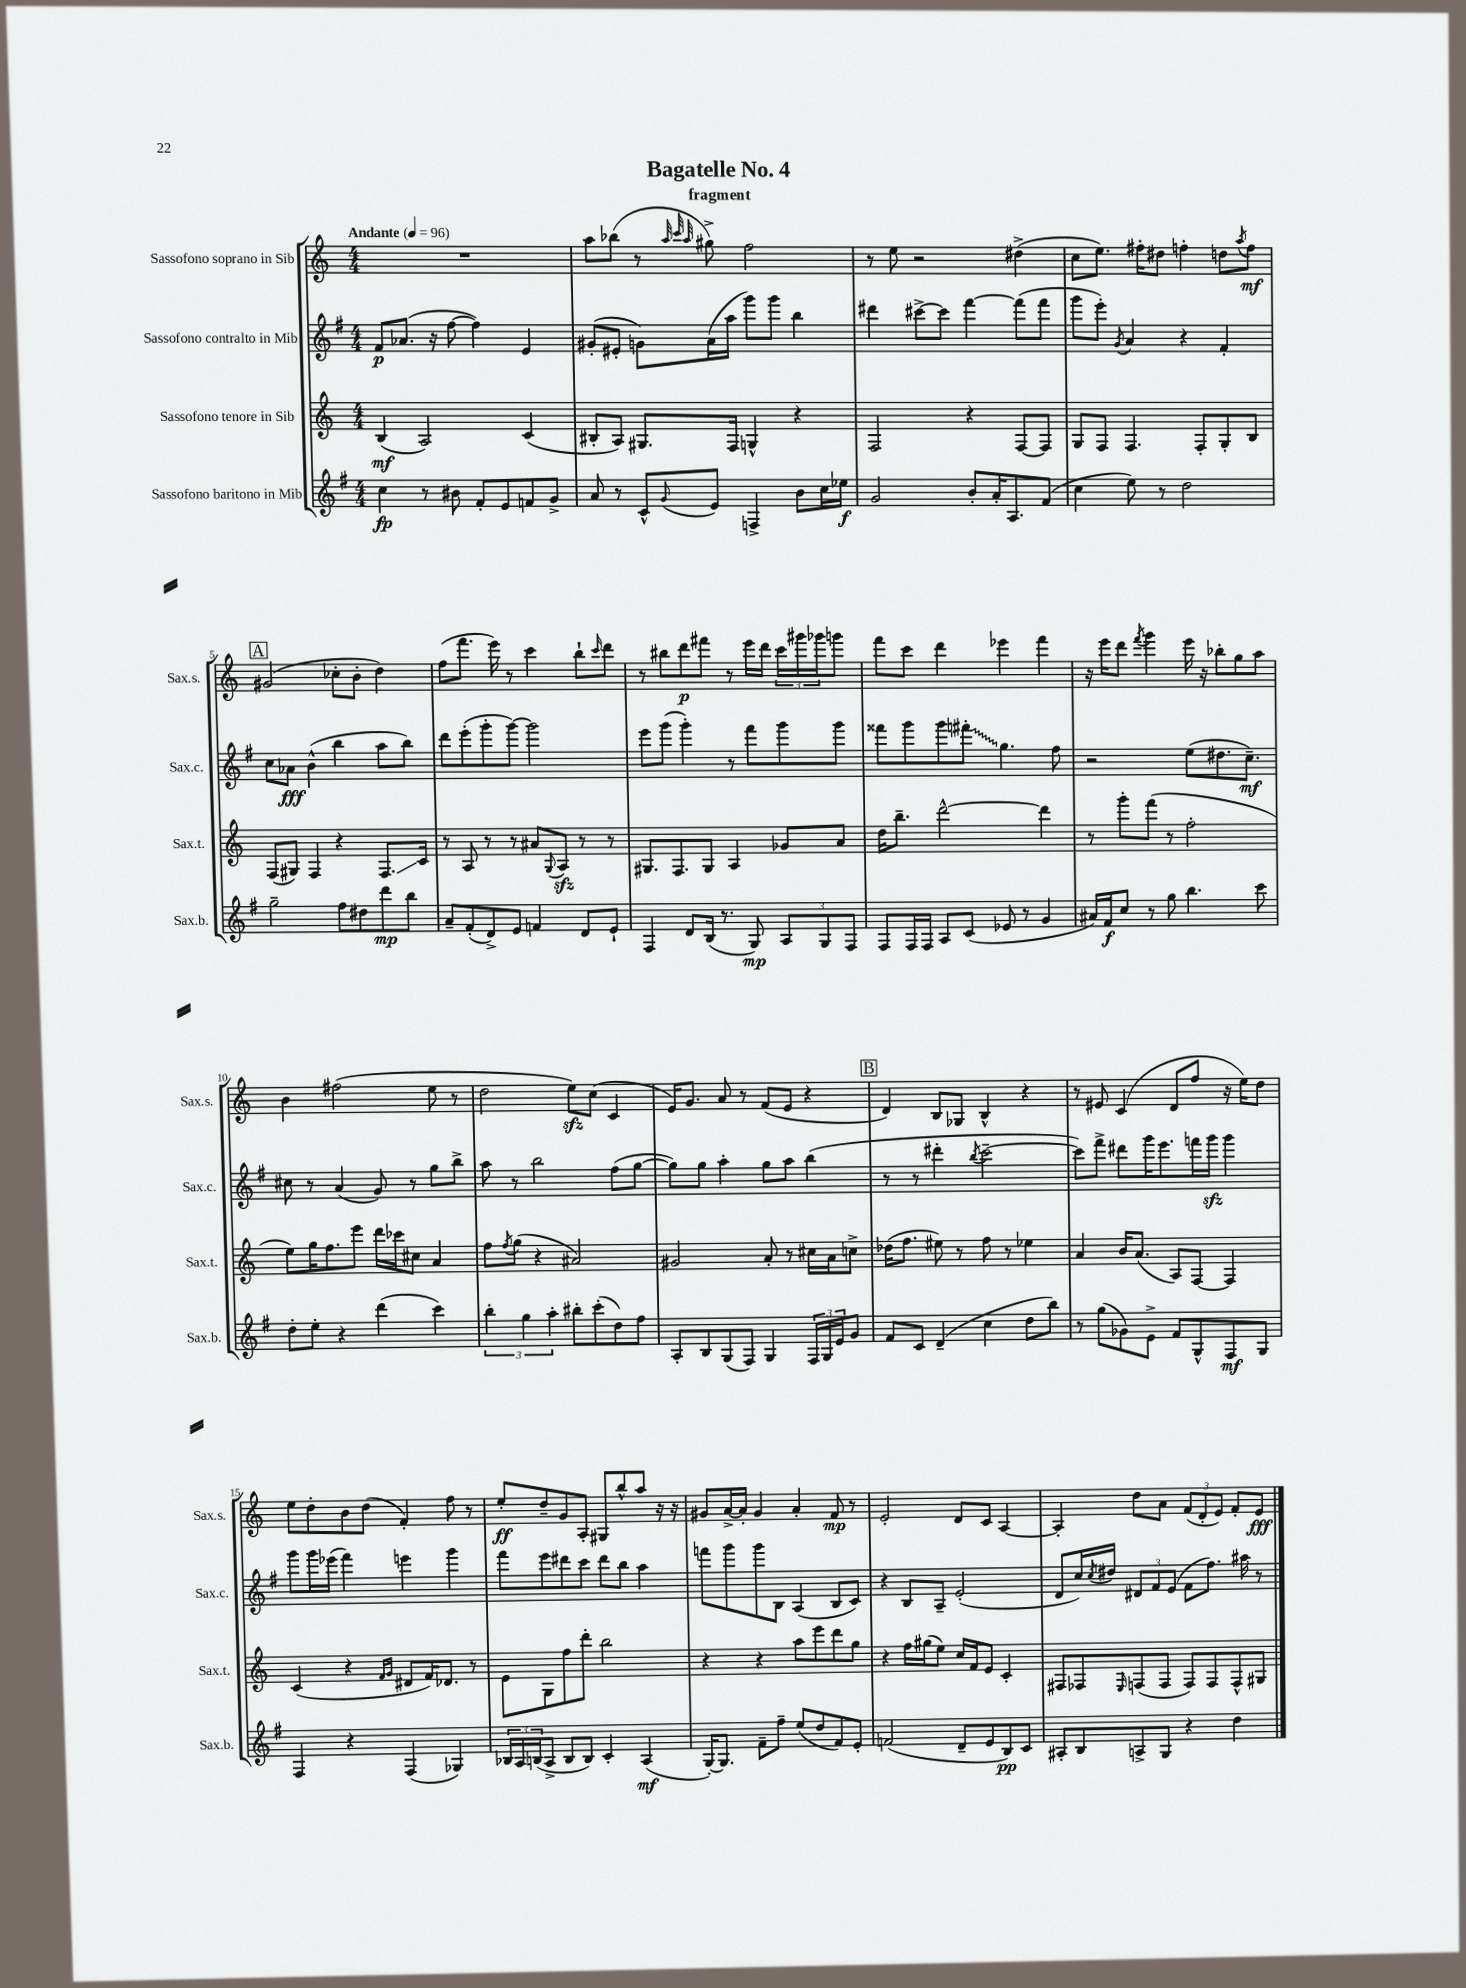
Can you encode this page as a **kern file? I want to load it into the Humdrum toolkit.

**kern	**kern	**kern	**kern
*staff4	*staff3	*staff2	*staff1
*clefG2	*clefG2	*clefG2	*clefG2
*k[f#]	*k[]	*k[f#]	*k[]
*M4/4	*M4/4	*M4/4	*M4/4
*MM96	*MM96	*MM96	*MM96
4cc	(4B	8f#	1r
.	.	(8.a-	.
8r	2A)	.	.
.	.	16r	.
8b#	.	[8ff#	.
8f#'	.	4ff#])	.
8e	.	.	.
8f	(4c	4e	.
8g^	.	.	.
=	=	=	=
8a	8B#'	(8g#'	8aa
8r	8A)	8e#'	(8bb-
8c^^	8.G#	8g)	8r
.	.	.	32qqaa
.	.	.	32qqccc
8qqg	.	.	32qqaa
8e	.	(16a	8gg#^)
.	16F	16aa	.
4F^	4G^^	8ggg)	2ff
.	.	8ggg	.
8b	4r	4bb	.
16cc	.	.	.
16ee-	.	.	.
=	=	=	=
2g	2F	4ddd#	8r
.	.	.	8ee
.	.	[8ccc#^	2r
.	.	8ccc#]	.
8b'	4r	[4fff#	.
16a'	.	.	.
8.A	.	.	.
.	[8F	(8fff#]	(4dd#^
(8f#	8F]	8fff#	.
=	=	=	=
4cc	8G	8ggg	8cc
.	8F	8eee')	8.ee)
.	.	8qg	.
8ee)	4.F	4a	.
.	.	.	16ff#'
8r	.	.	8dd#
2dd	.	4r	4ff'
.	8F'	.	.
.	8G'	4f#'	8dd
.	.	.	8qaa
.	8B	.	8ff
=	=	=	=
2gg~	(8F	8cc	(2g#
.	8G#)	8a-	.
.	4F	(4b^^	.
8ff#	4r	4bb	8cc-'
8dd#	.	.	8b'
8ddd	8.F	8aa	4dd)
8bb	.	8bb)	.
.	16c	.	.
=	=	=	=
8a~	8r	8ddd	(8ff
(8f#'	8A	(8eee'	8.fff
8d^)	8r	8ggg'	.
.	.	.	16eee)
8e	8r	[8ggg)	8r
4f	8a#	2ggg]	4ccc
.	8qqG	.	.
.	8A	.	.
8d	8r	.	8bb`
.	.	.	16qqccc
8e`	8r	.	8ddd
=	=	=	=
4F#	8.G#	8eee	8r
.	.	(8ggg	8bb#
.	8.F	.	.
8d	.	4ggg')	8ddd
(16B	8G#	.	8fff#
8.r	.	.	.
.	4A	8r	8r
8G)	.	8fff#	16eee
.	.	.	16ddd
12A	8g-	8ggg	24ccc
.	.	.	24ggg#
12G	.	.	24ggg-
.	8a	8ggg	8ggg
12F#	.	.	.
=	=	=	=
8F#	16dd	8fff##	8fff
.	8.bb~	.	.
16F#	.	8ggg	8ccc
16F#	.	.	.
8A	[2ddd^^	8ggg	4ddd
(8c	.	8fff#'	.
8e-	.	4.gg	4eee-
8r	.	.	.
4g	4ddd]	.	4fff
.	.	8ff#	.
=	=	=	=
16a#)	8r	2r	16r
16f#	.	.	16eee
8cc	8ggg'	.	8ddd
.	.	.	8qfff
8r	(8fff	.	4ggg
8gg	8r	.	.
4.bb	2ff'	(8ee	16eee
.	.	.	16r
.	.	8.dd#	8bb-'
.	.	.	8gg
.	.	8.cc~)	.
8ccc	.	.	8aa
=	=	=	=
8dd'	8ee)	8cc#	4b
8ee'	16gg	8r	.
.	8.ff	.	.
4r	.	(4a	(2ff#
.	8eee	.	.
(4ddd	16ddd	8g)	.
.	16ccc-	.	.
.	8cc#	8r	.
4ccc)	4a	8gg	8ee
.	.	8bb^	8r
=	=	=	=
6bb'	8ff	8aa	2dd
.	8qff	.	.
.	(8gg	8r	.
6gg	.	.	.
.	4r	2bb	.
6aa'	.	.	.
8bb#'	2a#)	.	8ee)
(8ccc'	.	.	(8cc
8dd)	.	(8ff#	4c
8ff#	.	[8gg	.
=	=	=	=
8A'	2g#	8gg])	16e)
.	.	.	8.g
8B	.	8gg	.
(8G	.	4aa'	8a
8F#)	.	.	8r
4G	8a'	8gg	(8f
.	8r	8aa	8e
24F#	16cc#	(4bb	4r
24G	.	.	.
.	16a	.	.
24e	.	.	.
8g	8cc^	.	.
=	=	=	=
8f#	(16dd-	8r	4d)
.	8.ff	.	.
8c	.	8r	.
(4d~	8ee#)	4ddd#'	8B
.	8r	.	8G-
.	.	8qbb	.
4cc	8ff	[2ccc~	4B^^
.	8r	.	.
8dd	4ee-	.	4r
8bb)	.	.	.
=	=	=	=
8r	4a	8ccc])	8r
(8gg	.	8fff#^	8e#
8g-)	16b	8ddd#	(4c
.	(8.a	.	.
8e^	.	16ggg	.
.	.	8.eee	.
8f#	8A)	.	8d
8G^^	[8F	16fff	8ff
.	.	16ggg	.
8F#	4F]	4ggg	16r
.	.	.	16ee)
8G	.	.	8dd
=	=	=	=
4F#	(4c	8ggg	8ee
.	.	16ggg	8dd'
.	.	(16eee-	.
4r	4r	4fff#)	8b
.	.	.	(8dd
.	16qqf	.	.
.	16qqg	.	.
(4F#	8d#	4eee	4f')
.	16f)	.	.
.	8.d-	.	.
4G-)	.	4ggg	8ff
.	8r	.	8r
=	=	=	=
24B-	8e	8fff#	8ee'
24A	.	.	.
(24B	.	.	.
8A^	8G	8eee	8dd~
8B	8ff	8ddd#	8g
8B)	8ddd'	8ccc	8A'
4c'	2bb	8ddd#	8G#
.	.	8bb	8bb^^
(4A	.	4aa	8aa
.	.	.	16r
.	.	.	16r
=	=	=	=
[16G')	4r	8fff	8g#
8.G]	.	.	.
.	.	8ggg	[16a^
.	.	.	16a']
8f#~	4r	8ggg	4g#
8ff#~	.	8B	.
(8ee	8aa	(4A	4a'
8dd	8eee	.	.
8f#)	8ddd	8B	8f
8e'	8gg	8c)	8r
=	=	=	=
(2f	4r	4r	2e'
.	16ff	8B	.
.	(16gg#	.	.
.	8ee)	8A~	.
8d~	16cc	(2e'	8d
.	16f	.	.
8e	8e	.	8c
8B)	4c'	.	[4A
8c	.	.	.
=	=	=	=
8A#'	8F#	8d	4A']
8B	8F-	16cc)	.
.	.	8qcc	.
.	.	16dd#	.
.	16qqE	.	.
8A^	(8F	12d#	8dd
.	.	12f#	.
8G	8F	.	8a
.	.	(12e	.
4r	8F)	8f#	(12f
.	.	.	12d'
.	8F	8.ff#)	.
.	.	.	12e)
4dd	8F^^	.	8f'
.	.	16aa#	.
.	8G#	8r	8e
==	==	==	==
*-	*-	*-	*-
